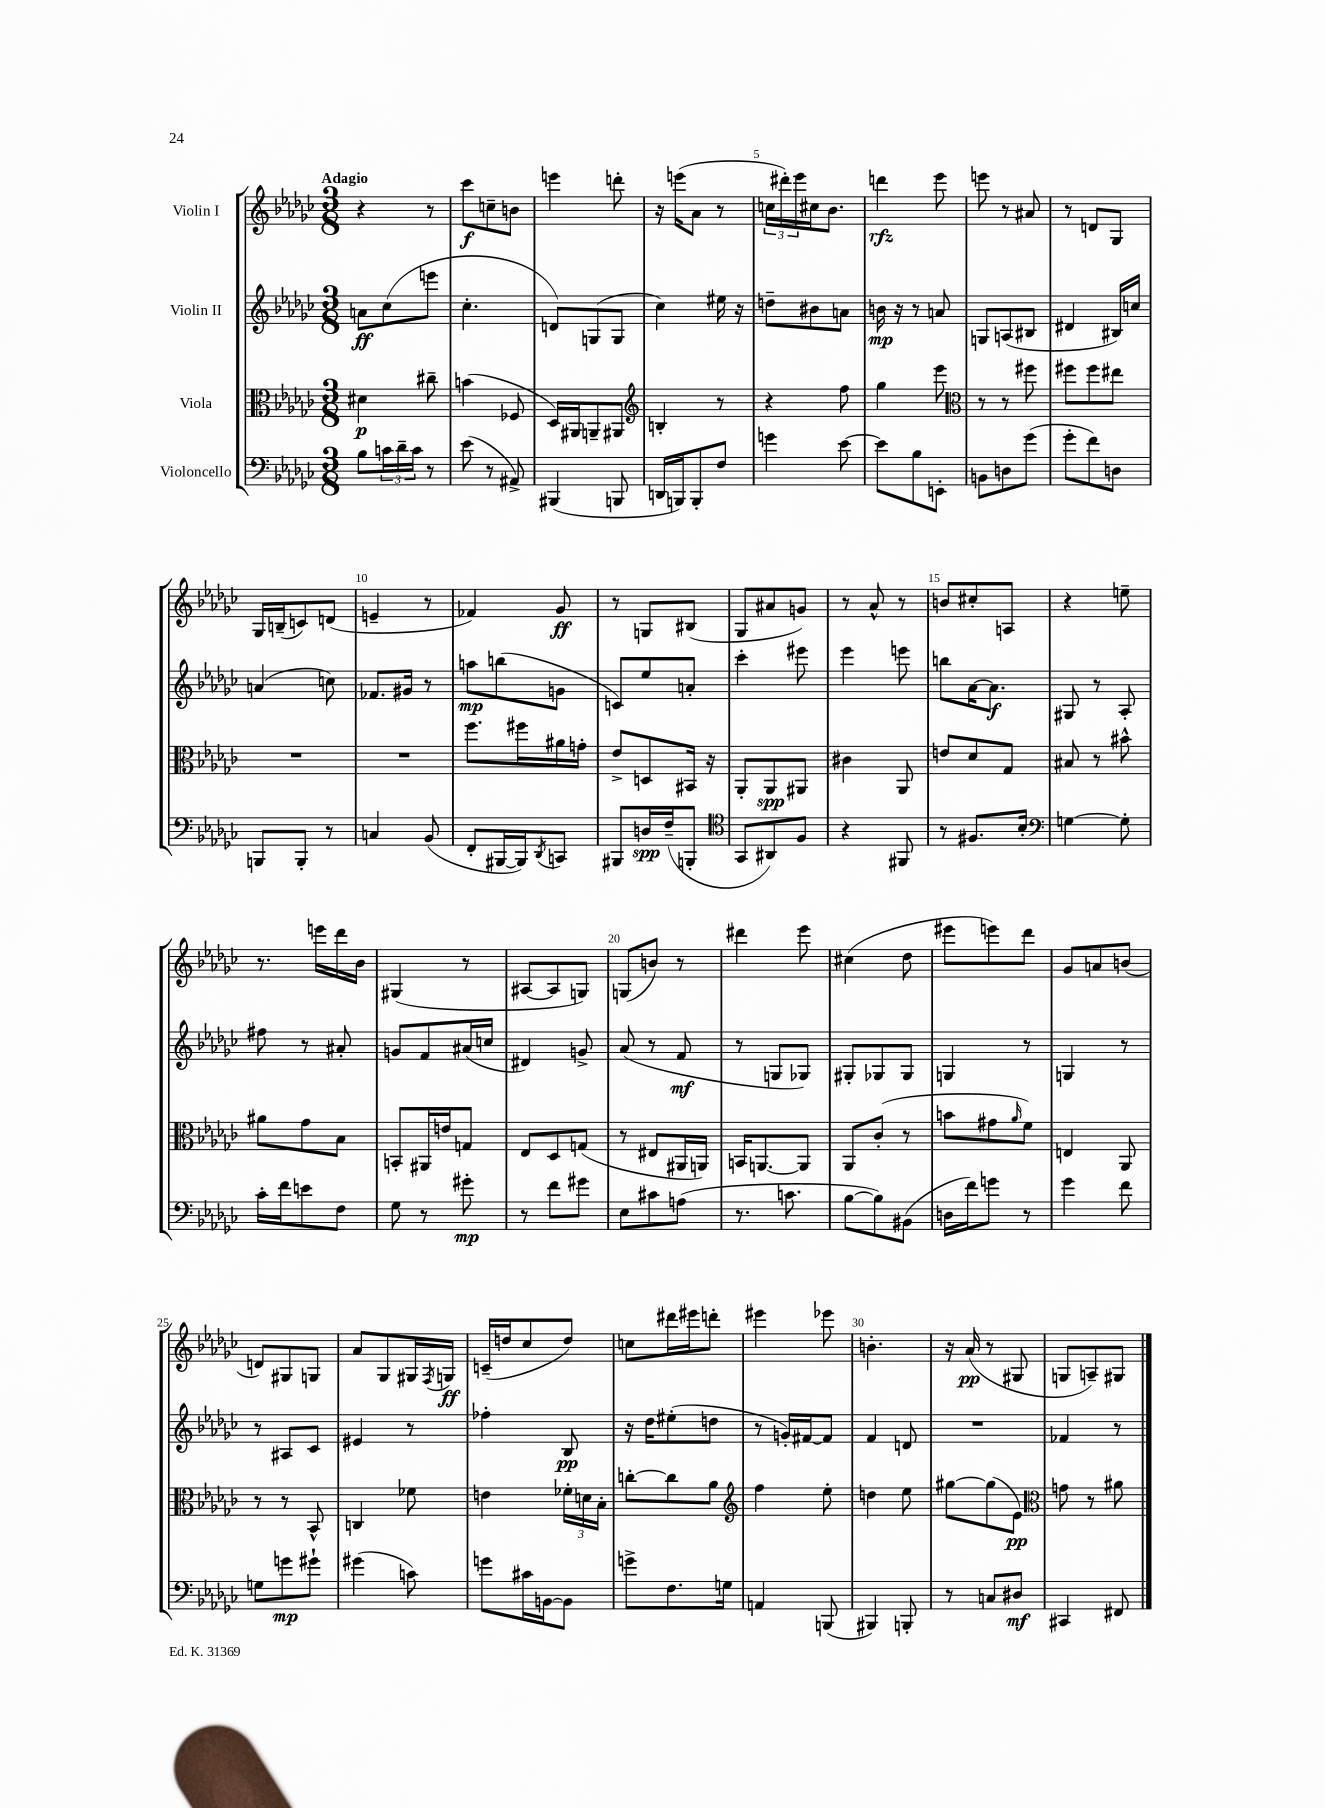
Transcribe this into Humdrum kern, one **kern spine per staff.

**kern	**dynam	**kern	**dynam	**kern	**dynam	**kern	**dynam
*part4	*part4	*part3	*part3	*part2	*part2	*part1	*part1
*staff4	*staff4	*staff3	*staff3	*staff2	*staff2	*staff1	*staff1
*I"Violoncello	*	*I"Viola	*	*I"Violin II	*	*I"Violin I	*
*clefF4	*	*clefC3	*	*clefG2	*	*clefG2	*
*k[b-e-a-d-g-c-]	*	*k[b-e-a-d-g-c-]	*	*k[b-e-a-d-g-c-]	*	*k[b-e-a-d-g-c-]	*
*M3/8	*	*M3/8	*	*M3/8	*	*M3/8	*
=1	=1	=1	=1	=1	=1	=1	=1
!	!	!	!	!	!	!LO:TX:a:B:t=Adagio	!
8B-\L	.	4d#X\	p	8an\L	ff	4r	.
24cn\L	.	.	.	(8cc-\	.	.	.
24d-~\	.	.	.	.	.	.	.
24c\JJ	.	.	.	.	.	.	.
8r	.	8cc#X~\	.	8eeen\J	.	8r	.
=2	=2	=2	=2	=2	=2	=2	=2
(8e-\	.	(4bn\	.	4.cc-'\	.	8ccc-\L	f
8r	.	.	.	.	.	8ccn~\	.
8AA#X^/)	.	8F-X/	.	.	.	8bn\J	.
=3	=3	=3	=3	=3	=3	=3	=3
(4BBB#X/	.	16D-/LL)	.	8dn/L)	.	4eeen\	.
.	.	16AA#X/J	.	.	.	.	.
.	.	8AAn~/	.	(8Gn/	.	.	.
8BBBn/	.	8AA#X/J	.	8G/J	.	8dddn'\	.
=4	=4	=4	=4	=4	=4	=4	=4
*	*	*clefG2	*	*	*	*	*
16DDn/LL	.	4Bn'/	.	4cc-\)	.	16r	.
16BBBn/J)	.	.	.	.	.	(16eeen\KL	.
8BBB'/	.	.	.	.	.	8a-\J	.
8F/J	.	8r	.	16ee#X\	.	8r	.
.	.	.	.	16r	.	.	.
=5	=5	=5	=5	=5	=5	=5	=5
4gn\	.	4r	.	8ddn~\L	.	24ccn\LL	.
.	.	.	.	.	.	24ddd#X'\)	.
.	.	.	.	.	.	24eee-\	.
.	.	.	.	8b#X\	.	16cc#X\J	.
.	.	.	.	.	.	8.b-\J	.
[8e-\	.	8ff\	.	8an\J	.	.	.
=6	=6	=6	=6	=6	=6	=6	=6
8e-\L]	.	4gg-\	.	16bn\	mp	4dddn\	rfz
.	.	.	.	16r	.	.	.
8B-\	.	.	.	8r	.	.	.
8EEn'\J	.	8eee-\	.	8an/	.	8eee-\	.
=7	=7	=7	=7	=7	=7	=7	=7
*	*	*clefC3	*	*	*	*	*
8BBn\L	.	8r	.	8Gn/L	.	8eeen\	.
8Dn\	.	8r	.	(8An/	.	8r	.
(8g-\J	.	8ff#X\	.	8B#X/J	.	8a#X/	.
=8	=8	=8	=8	=8	=8	=8	=8
8g-'\L	.	8ff#X\L	.	4d#X/	.	8r	.
8f\)	.	8ff#\	.	.	.	8dn/L	.
8Dn\J	.	8ee#X\J	.	16B#X/LL)	.	8G-/J	.
.	.	.	.	16ccn/JJ	.	.	.
!!LO:LB:g=z
=9	=9	=9	=9	=9	=9	=9	=9
8BBBn/L	.	4.r	.	(4an/	.	16G-/LL	.
.	.	.	.	.	.	(16Bn~/J	.
8BBB'/J	.	.	.	.	.	8cn/)	.
8r	.	.	.	8ccn\)	.	(8dn/J	.
=10	=10	=10	=10	=10	=10	=10	=10
4Cn/	.	4.r	.	8.f-X/L	.	4en~/	.
.	.	.	.	16g#X/Jk	.	.	.
(8BB-/	.	.	.	8r	.	8r	.
=11	=11	=11	=11	=11	=11	=11	=11
8FF'/L	.	8.ff\L	.	8aan\L	mp	4f-X/)	.
[16BBB#X/L	.	.	.	(8bbn\	.	.	.
16BBB#/J])	.	16ff#X\L	.	.	.	.	.
8qDD-/	.	.	.	.	.	.	.
8CCn/J	.	16a#X\	.	8gn\J	.	8g-/	ff
.	.	16gn'\JJ	.	.	.	.	.
=12	=12	=12	=12	=12	=12	=12	=12
8BBB#X/L	.	8e-^/L	.	8cn/L)	.	8r	.
16Dn/L	spp	8Dn/	.	8ee-/	.	8Gn/L	.
(16F~/J	.	.	.	.	.	.	.
8BBBn'/J	.	16BB#X/Jk	.	8an'/J	.	(8B#X/J	.
.	.	16r	.	.	.	.	.
=13	=13	=13	=13	=13	=13	=13	=13
*clefC4	*	*	*	*	*	*	*
8GG-/L	.	8AA-'/L	.	4ccc-'\	.	8G-/L	.
8AA#X/)	.	8AA-/	spp	.	.	8a#X/	.
8F/J	.	8AA#X/J	.	8eee#X\	.	8gn/J)	.
=14	=14	=14	=14	=14	=14	=14	=14
4r	.	4c#X\	.	4eee-\	.	8r	.
.	.	.	.	.	.	8a-^^/	.
8FF#X/	.	8AA-/	.	8eeen\	.	8r	.
=15	=15	=15	=15	=15	=15	=15	=15
8r	.	8en/L	.	8bbn\L	.	8bn/L	.
8.F#X/L	.	8d-/	.	[16a-\K	.	8cc#X'/	.
.	.	.	.	8.a-\J]	f	.	.
.	.	8G-/J	.	.	.	8An/J	.
16B-'/Jk	.	.	.	.	.	.	.
=16	=16	=16	=16	=16	=16	=16	=16
*clefF4	*	*	*	*	*	*	*
[4Gn\	.	8B#X/	.	8G#X/	.	4r	.
.	.	8r	.	8r	.	.	.
8G'\]	.	8b#X^^\	.	8A-'/	.	8een~\	.
!!LO:LB:g=z
=17	=17	=17	=17	=17	=17	=17	=17
16c-'\LL	.	8a#X\L	.	8ff#X\	.	8.r	.
16f\J	.	.	.	.	.	.	.
8en\	.	8g-\	.	8r	.	.	.
.	.	.	.	.	.	16eeen\LL	.
8F\J	.	8B-\J	.	8a#X'/	.	16ddd-\	.
.	.	.	.	.	.	16b-\JJ	.
=18	=18	=18	=18	=18	=18	=18	=18
8G-\	.	8BBn'/L	.	8gn/L	.	(4G#X/	.
8r	.	16AA#X/L	.	8f/	.	.	.
.	.	16en/J	.	.	.	.	.
8g#X'\	mp	8Gn/J	.	(16a#X/L	.	8r	.
.	.	.	.	16ccn/JJ	.	.	.
=19	=19	=19	=19	=19	=19	=19	=19
8r	.	8E-/L	.	4d#X/)	.	[8A#X/L	.
8f\L	.	8D-/	.	.	.	8A#/]	.
8g#X\J	.	(8Gn/J	.	8gn^/	.	8Gn/J)	.
=20	=20	=20	=20	=20	=20	=20	=20
8E-\L	.	8r	.	(8a-/	.	(8Gn/L	.
8c#X\	.	8E#X/L	.	8r	.	8bn/J)	.
(8An\J	.	16AA#X/L	.	8f/	mf	8r	.
.	.	16AAn/JJ)	.	.	.	.	.
=21	=21	=21	=21	=21	=21	=21	=21
8.r	.	16BBn/KL	.	8r	.	4ddd#X\	.
.	.	[8.AAn/	.	.	.	.	.
.	.	.	.	8Gn/L	.	.	.
8.cn\	.	.	.	.	.	.	.
.	.	8AA/J]	.	8G-X/J)	.	8eee-\	.
=22	=22	=22	=22	=22	=22	=22	=22
[8B-\L	.	8AA-/L	.	8G#X'/L	.	(4cc#X\	.
8B-\])	.	(8c-'/J	.	8G-X/	.	.	.
(8BB#X\J	.	8r	.	8G-/J	.	8dd-\	.
=23	=23	=23	=23	=23	=23	=23	=23
16Dn\LL	.	8bn\L	.	4Gn/	.	8eee#X\L	.
16f\J)	.	.	.	.	.	.	.
8gn\J	.	8g#X\	.	.	.	8eeen\)	.
.	.	16qqa-/	.	.	.	.	.
8r	.	8f\J)	.	8r	.	8ddd-\J	.
=24	=24	=24	=24	=24	=24	=24	=24
4g-\	.	4En/	.	4Gn/	.	8g-/L	.
.	.	.	.	.	.	8an/	.
8f\	.	8AA-/	.	8r	.	(8bn/J	.
!!LO:LB:g=z
=25	=25	=25	=25	=25	=25	=25	=25
8Gn\L	.	8r	.	8r	.	8dn/L)	.
8gn\	mp	8r	.	8A#X/L	.	8G#X/	.
8g#X`\J	.	8BB-^^/	.	8c-/J	.	8Gn/J	.
=26	=26	=26	=26	=26	=26	=26	=26
(4g#X\	.	4Cn/	.	4e#X/	.	8a-/L	.
.	.	.	.	.	.	8G-/	.
8cn\)	.	8f-X\	.	8r	.	16G#X/L	.
.	.	.	.	.	.	8qF/	.
.	.	.	.	.	.	16Gn/JJ	ff
=27	=27	=27	=27	=27	=27	=27	=27
8gn\L	.	4en\	.	4ff-X'\	.	(16cn~/LL	.
.	.	.	.	.	.	16ddn/J	.
16c#X\L	.	.	.	.	.	8cc-/	.
[16BBn\J	.	.	.	.	.	.	.
8BB\J]	.	24f-X'\LL	.	8B-/	pp	8dd/J)	.
.	.	24dn\	.	.	.	.	.
.	.	24B-'\JJ	.	.	.	.	.
=28	=28	=28	=28	=28	=28	=28	=28
8gn^\L	.	[8ccn'\L	.	16r	.	8ccn\L	.
.	.	.	.	16dd-\KL	.	.	.
8.F\	.	8cc\]	.	(8ee#X'\	.	16ddd#X\L	.
.	.	.	.	.	.	16eee#X\J	.
.	.	8a-\J	.	8ddn\J	.	8dddn'\J	.
16Gn\Jk	.	.	.	.	.	.	.
=29	=29	=29	=29	=29	=29	=29	=29
*	*	*clefG2	*	*	*	*	*
4AAn/	.	4ff\	.	8r	.	4eee#X\	.
.	.	.	.	16gn'/LL)	.	.	.
.	.	.	.	[16f#X/J	.	.	.
(8BBBn/	.	8ee-'\	.	8f#/J]	.	8eee-X\	.
=30	=30	=30	=30	=30	=30	=30	=30
4BBB#X/)	.	4ddn\	.	4f/	.	4.bn'\	.
8BBBn'/	.	8ee-\	.	8dn/	.	.	.
=31	=31	=31	=31	=31	=31	=31	=31
8r	.	[8gg#X\L	.	4.r	.	16r	.
.	.	.	.	.	.	(16a-/	pp
8Cn/L	.	(8gg#\]	.	.	.	8r	.
8D#X/J	mf	8e-\J)	pp	.	.	8G#X/	.
=32	=32	=32	=32	=32	=32	=32	=32
*	*	*clefC3	*	*	*	*	*
4CC#X/	.	8gn\	.	4f-X/	.	8Gn/L	.
.	.	8r	.	.	.	8An~/)	.
8FF#X/	.	8a#X\	.	8r	.	8G#X/J	.
==	==	==	==	==	==	==	==
*-	*-	*-	*-	*-	*-	*-	*-
